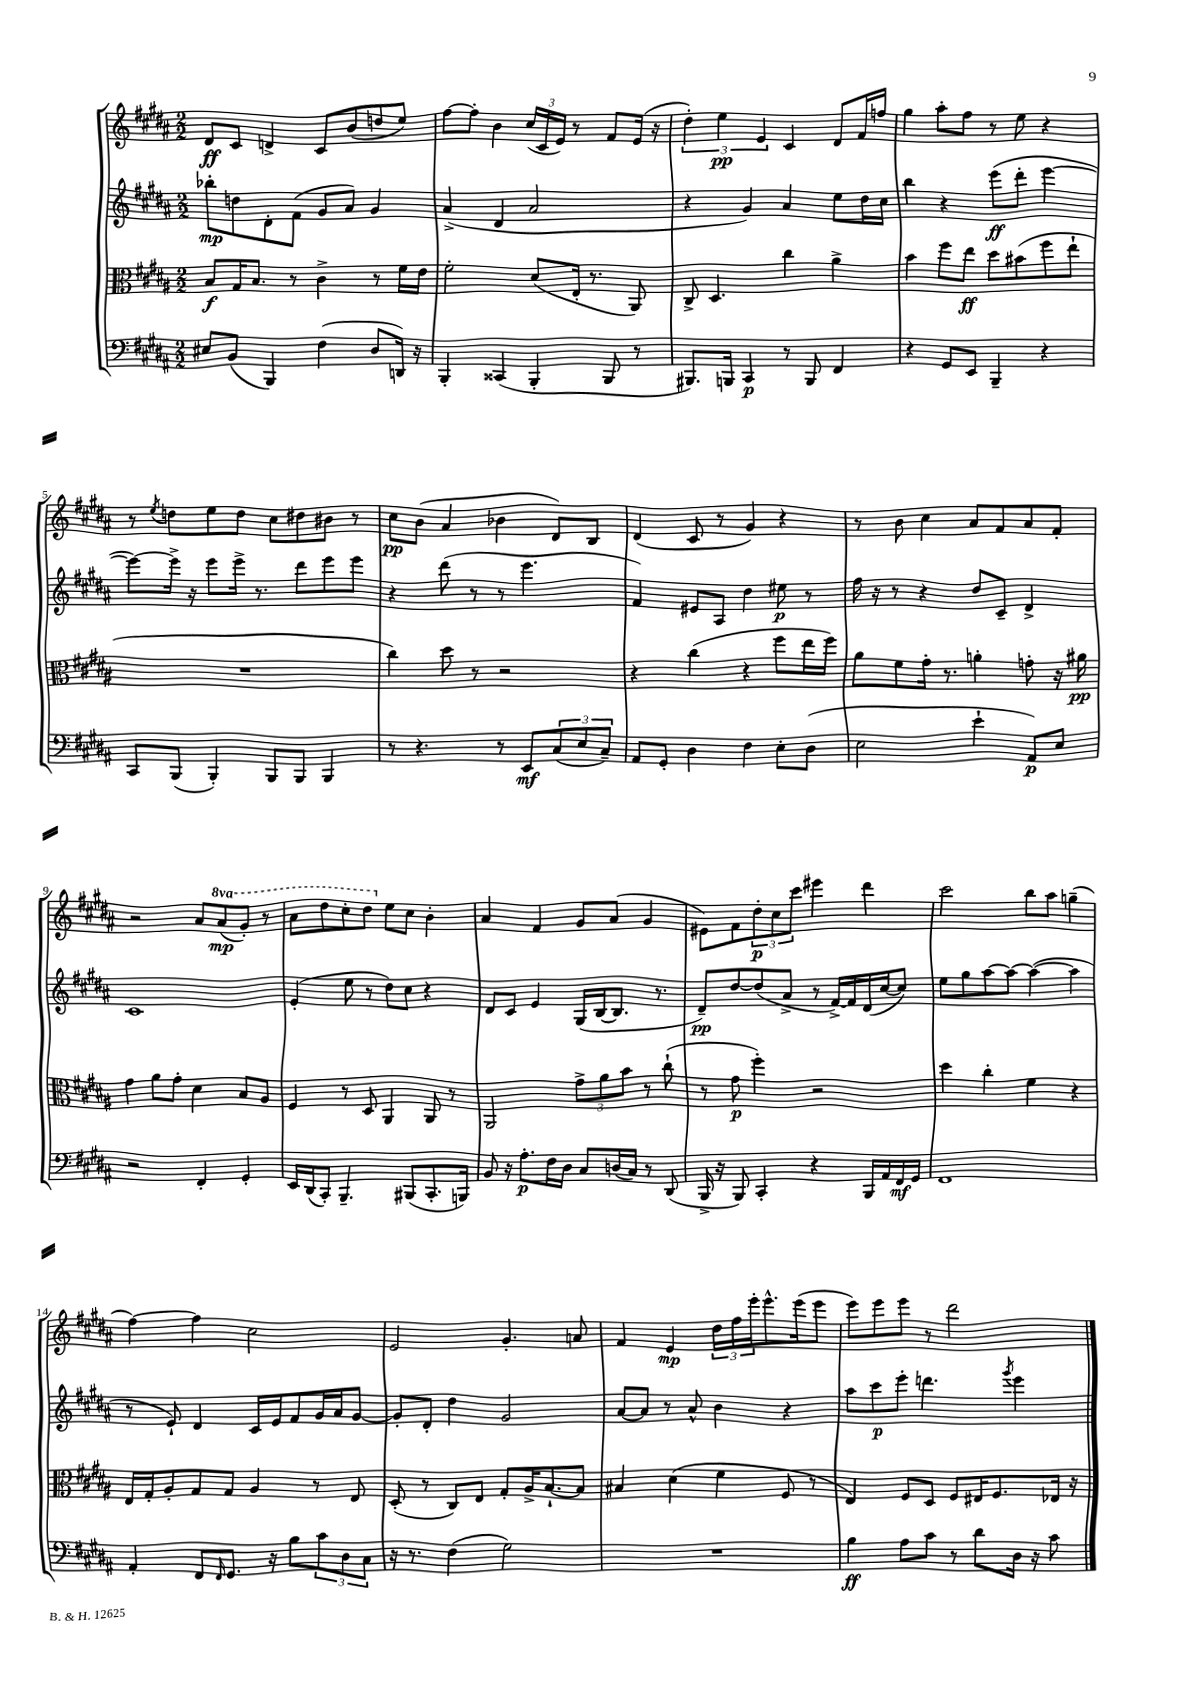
<<
\new StaffGroup <<
\new Staff = "s0" {
    \clef treble \key b \major \numericTimeSignature \time 2/2 \set Staff.ottavationMarkups = #ottavation-simple-ordinals
    dis'8\ff cis'8 d'4-> cis'8 b'8( d''8 e''8) |
    fis''8~ fis''8-. b'4 \tuplet 3/2 { cis''16( cis'16 e'16) } r8 fis'8 e'16( r16 |
    \tuplet 3/2 { dis''4-.) e''4\pp e'4 } cis'4 dis'8 fis'16 f''16 |
    gis''4 ais''8-. fis''8 r8 e''8 r4 |
    r8 \acciaccatura { e''8 } d''8 e''8 d''8 cis''8 dis''8 bis'8 r8 |
    cis''8\pp b'8( ais'4 bes'4 dis'8) b8 |
    dis'4( cis'8 r8 gis'4) r4 |
    r8 b'8 cis''4 ais'8 fis'8 ais'8 fis'8-. |
    r2 ais'8 \ottava #1 ais''8\mp( gis''8-.) r8 |
    ais''8 dis'''8 cis'''8-. dis'''8 \ottava #0 e''8 cis''8 b'4-. |
    ais'4 fis'4 gis'8 ais'8( gis'4 |
    eis'8) fis'8 \tuplet 3/2 { dis''8-.\p cis''8 cis'''8 } eis'''4 dis'''4 |
    cis'''2 b''8 ais''8 g''4--( |
    fis''4~) fis''4 cis''2 |
    e'2 gis'4.-. a'8 |
    fis'4 e'4\mp \tuplet 3/2 { dis''16 fis''16 e'''16-. } e'''8.-^ e'''16( e'''8 |
    e'''8) e'''8 e'''8 r8 dis'''2 \bar "|." |
}
\new Staff = "s1" {
    \clef treble \key b \major \numericTimeSignature \time 2/2
    bes''8-.\mp d''8 dis'8-. fis'8( gis'8 ais'8) gis'4 |
    ais'4->( dis'4 ais'2 |
    r4 gis'4) ais'4 e''8 dis''16 cis''16 |
    b''4 r4 e'''8\ff( dis'''8-. e'''4~ |
    e'''8~) e'''16-> r16 e'''8 e'''16-> r8. dis'''8 e'''8 e'''8 |
    r4 dis'''8( r8 r8 e'''4. |
    fis'4) eis'8 ais8 dis''4 eis''8\p r8 |
    fis''16 r16 r8 r4 dis''8 cis'8-- dis'4-> |
    cis'1 |
    e'4-.( e''8 r8 dis''8) cis''8 r4 |
    dis'8 cis'8 e'4 gis16( b16~ b8. r8. |
    dis'8--\pp) dis''8~ dis''8( ais'8-> r8 fis'16~->) fis'16 dis'16( cis''16~ cis''8) |
    e''8 gis''8 ais''8~ ais''8~ ais''4~( ais''4 |
    r8 e'8-!) dis'4 cis'16 e'16 fis'8 gis'16 ais'16 gis'8~ |
    gis'8-. dis'8-. dis''4 gis'2 |
    ais'8~ ais'8 r8 ais'8-^ b'4 r4 |
    ais''8 cis'''8\p e'''8-. d'''4. \acciaccatura { gis'''8 } e'''4 \bar "|." |
}
\new Staff = "s2" {
    \clef alto \key b \major \numericTimeSignature \time 2/2
    b8\f gis16 b8. r8 cis'4-> r8 fis'16 e'16 |
    fis'2-. dis'8( e16-. r8. ais,8) |
    cis8-> dis4. cis''4 ais'4-> |
    b'4 fis''8 e''8\ff dis''8 bis'8( fis''8 e''8-! |
    R1 |
    cis''4) dis''8 r8 r2 |
    r4 cis''4( r4 fis''8 e''16 fis''16) |
    ais'8 fis'8 gis'16-. r8. a'4-. g'8-. r16 ais'16\pp |
    gis'4 ais'8 gis'8-. dis'4 b8 ais8 |
    fis4 r8 dis8 ais,4 ais,8 r8 |
    ais,2 \tuplet 3/2 { gis'8-> ais'8 b'8 } r8 cis''8-!( |
    r8 gis'8\p fis''4-.) r2 |
    dis''4 cis''4-. fis'4 r4 |
    e16 gis16-. ais8-. gis8 gis8 ais4 r8 e8 |
    dis8-.( r8 cis8) e8 gis8-. ais16-> b8.~-! b8 |
    bis4 dis'4( fis'4 fis8 r8 |
    e4) fis8 dis8 fis8 eis16 fis8. ees16 r16 \bar "|." |
}
\new Staff = "s3" {
    \clef bass \key b \major \numericTimeSignature \time 2/2
    eis8 b,8( b,,4) fis4( dis8 d,16) r16 |
    b,,4-. cisis,4( b,,4-. b,,8 r8 |
    bis,,8.) b,,16 cis,4\p r8 b,,8 fis,4 |
    r4 gis,8 e,8 b,,4-- r4 |
    cis,8 b,,8( b,,4-.) b,,8 b,,8 b,,4 |
    r8 r4. r8 e,8\mf \tuplet 3/2 { cis8( e8 cis8--) } |
    ais,8 gis,8-. dis4 fis4 e8-. dis8( |
    e2 e'4-! ais,8\p) e8 |
    r2 fis,4-. gis,4-. |
    e,16 dis,16( cis,8-.) b,,4.-- bis,,8( cis,8.-. b,,16) |
    b,8 r16 ais8.-.\p fis16 dis16 cis8 d16( cis16) r8 dis,8( |
    b,,16-> r16 b,,8) cis,4-. r4 b,,16 ais,16 fis,16\mf gis,16 |
    fis,1 |
    ais,4-. fis,8 \grace { fis,16 } gis,8. r16 b8 \tuplet 3/2 { cis'8 dis8 cis8 } |
    r16 r8. fis4( gis2) |
    R1 |
    b4\ff ais8 cis'8 r8 dis'8 dis16 r16 cis'8 \bar "|." |
}
>>
>>
